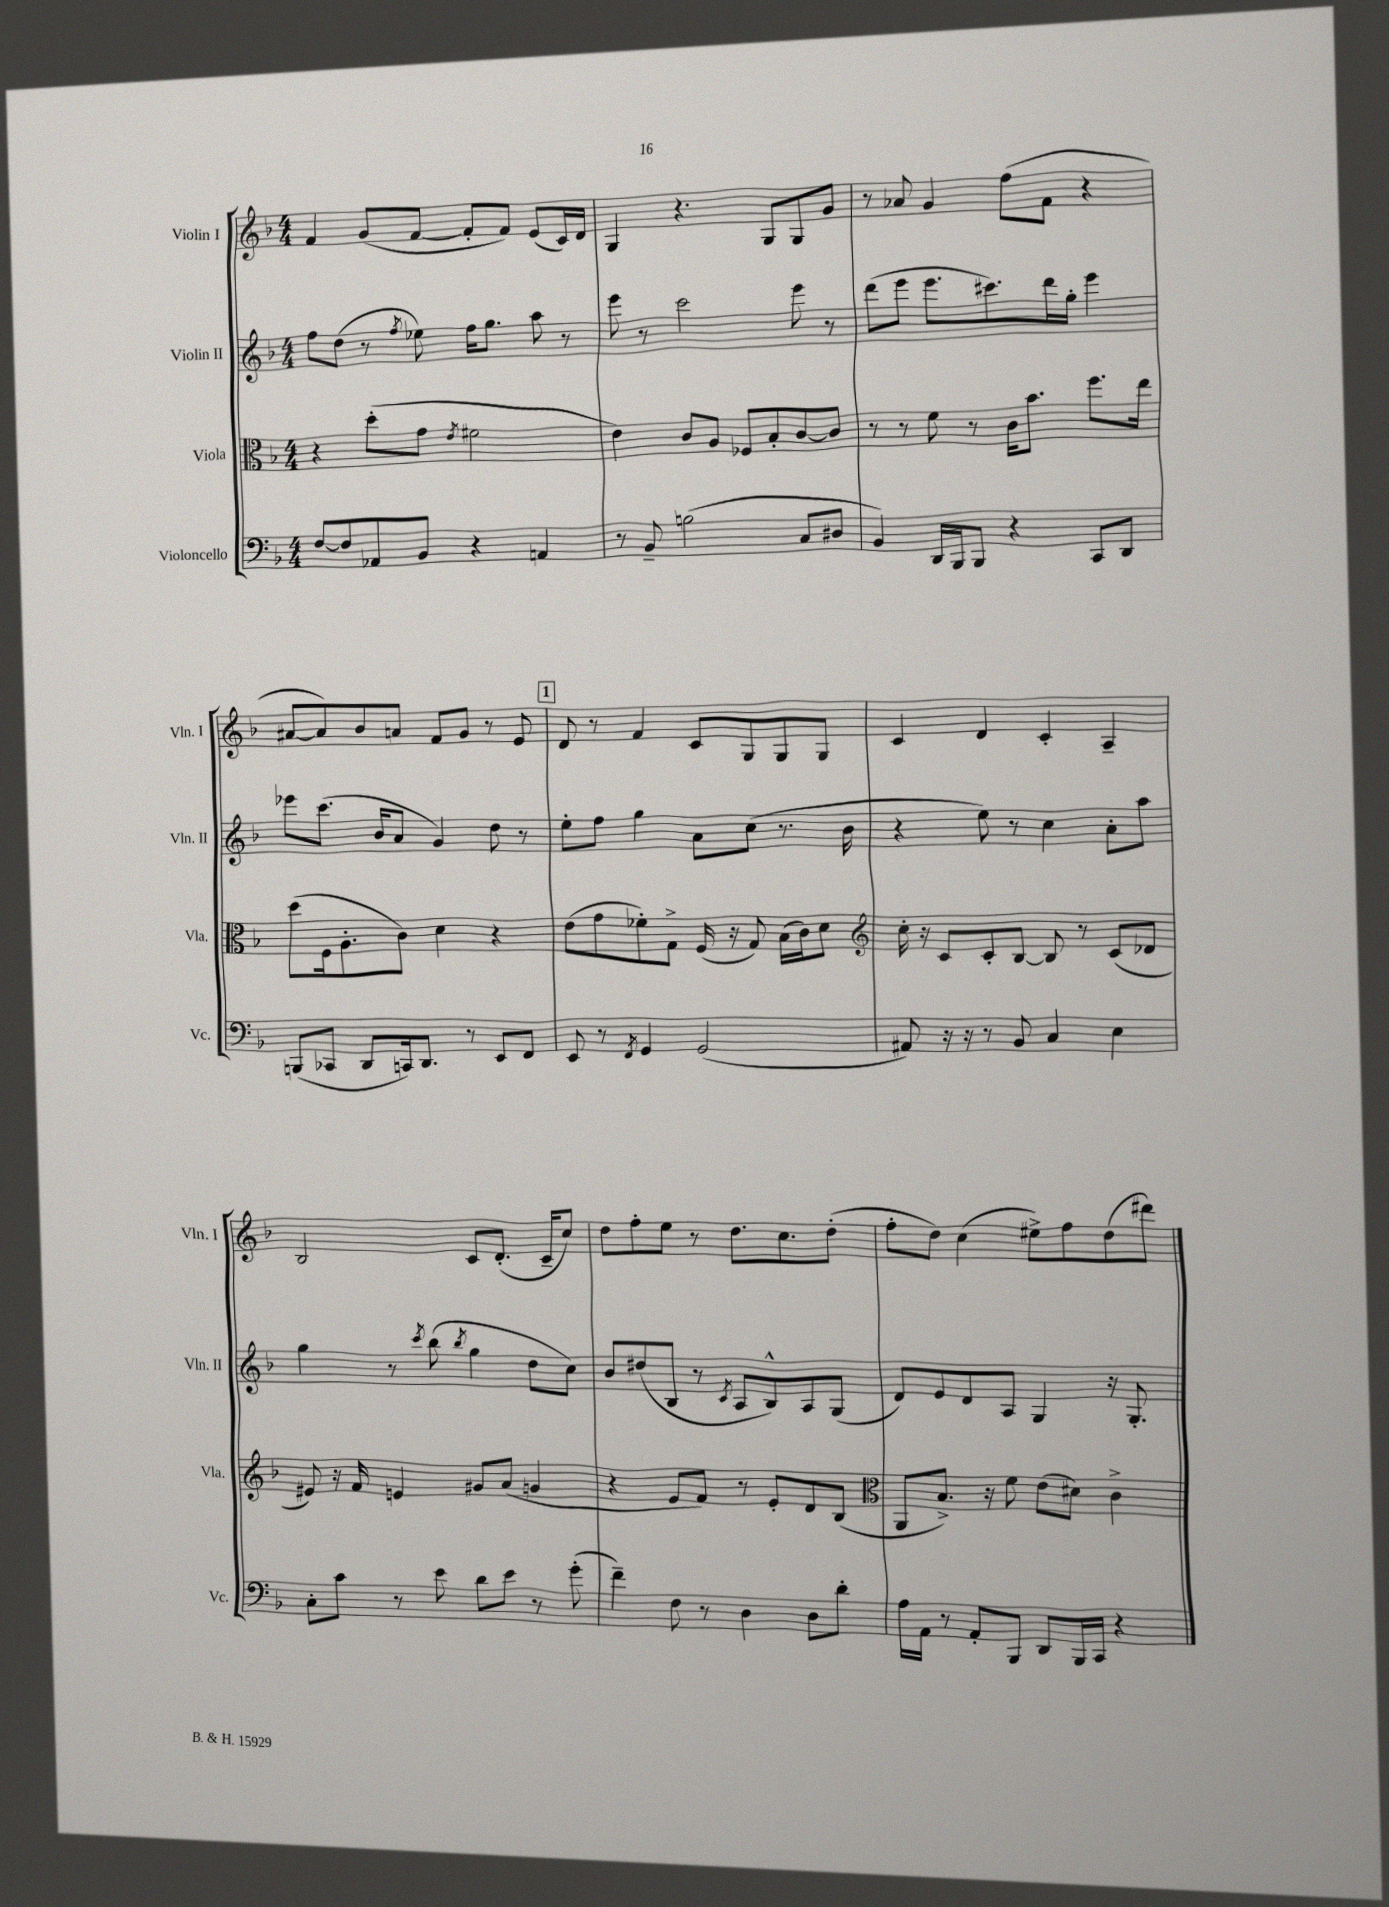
<<
\new StaffGroup <<
\new Staff = "s0" \with { instrumentName = "Violin I" shortInstrumentName = "Vln. I" } {
    \clef treble \key f \major \numericTimeSignature \time 4/4
    f'4 g'8( f'8~ f'8-. f'8) e'8( c'16) d'16 |
    g4 r4. g8 g8 g'8 |
    r8 aes'8 g'4 f''8( f'8 r4 |
    ais'8~ ais'8) bes'8 a'8 f'8 g'8 r8 e'8 |
    \mark \markup { \box "1" } d'8 r8 f'4 c'8 g8 g8 g8 |
    c'4 d'4 c'4-. a4-- |
    bes2 c'8 d'8.-.( c'16-- c''8) |
    d''8 f''8-. e''8 r8 d''8. c''8. d''8-.( |
    f''8-. d''8) c''4( eis''8->) f''8 d''8( dis'''8) \bar "|." |
}
\new Staff = "s1" \with { instrumentName = "Violin II" shortInstrumentName = "Vln. II" } {
    \clef treble \key f \major \numericTimeSignature \time 4/4
    f''8 d''8( r8 \acciaccatura { f''8 } ees''8) f''16 g''8. a''8 r8 |
    e'''8 r8 c'''2 e'''8 r8 |
    d'''8( e'''8 e'''8. cis'''8.) d'''16 g''16-. e'''4 |
    ees'''8 c'''8.( bes'16 a'8 g'4) d''8 r8 |
    \mark \markup { \box "1" } e''8-. f''8 g''4 a'8 c''8( r8. bes'16 |
    r4 e''8) r8 c''4 a'8-. a''8 |
    g''4 r8 \acciaccatura { c'''8 } bes''8( \acciaccatura { bes''8 } g''4 d''8 c''8) |
    bes'8 dis''8( bes8 r8 \acciaccatura { c'8 } a8 bes8-^) a8 g8( |
    d'8) e'8 d'8 a8 g4 r16 g8.-. \bar "|." |
}
\new Staff = "s2" \with { instrumentName = "Viola" shortInstrumentName = "Vla." } {
    \clef alto \key f \major \numericTimeSignature \time 4/4
    r4 d''8-.( g'8 \acciaccatura { e'8 } fis'2 |
    e'4) c'8 a8 fes8 bes8-. c'8~ c'8 |
    r8 r8 f'8 r8 c'16 bes'8. f''8. e''16 |
    d''8( f16 a8.-. c'8) d'4 r4 |
    \mark \markup { \box "1" } e'8( g'8 fes'8-.) g8-> f16( r16 g8) bes16( c'16) d'8 |
    \clef treble c''16-. r16 c'8 c'8-. bes8~ bes8 r8 c'8( des'8 |
    eis'8) r16 f'16 e'4 gis'8 a'8( g'4 |
    r4 e'8 f'8) r8 e'8-. d'8 bes8( |
    \clef alto a,8 bes8.->) r16 f'8 e'8( dis'8) c'4-> \bar "|." |
}
\new Staff = "s3" \with { instrumentName = "Violoncello" shortInstrumentName = "Vc." } {
    \clef bass \key f \major \numericTimeSignature \time 4/4
    f8~ f8 aes,8 bes,8 r4 a,4 |
    r8 bes,8-- b2( c8 dis8 |
    bes,4) d,16 bes,,16 bes,,8 r4 c,8 d,8 |
    b,,8( ces,8 d,8 c,16) d,8. r8 e,8 f,8 |
    \mark \markup { \box "1" } e,8 r8 \acciaccatura { f,8 } g,4 g,2( |
    ais,8) r16 r16 r8 bes,8 c4 e4 |
    c8-. c'8 r8 e'8 d'8 e'8 r8 g'8-.( |
    f'4--) f8 r8 d4 d8 d'8-. |
    a16 a,16 r8 a,8-. bes,,8 d,8 bes,,16 c,16 r4 \bar "|." |
}
>>
>>
\layout { \context { \Score \remove "Bar_number_engraver" } }
